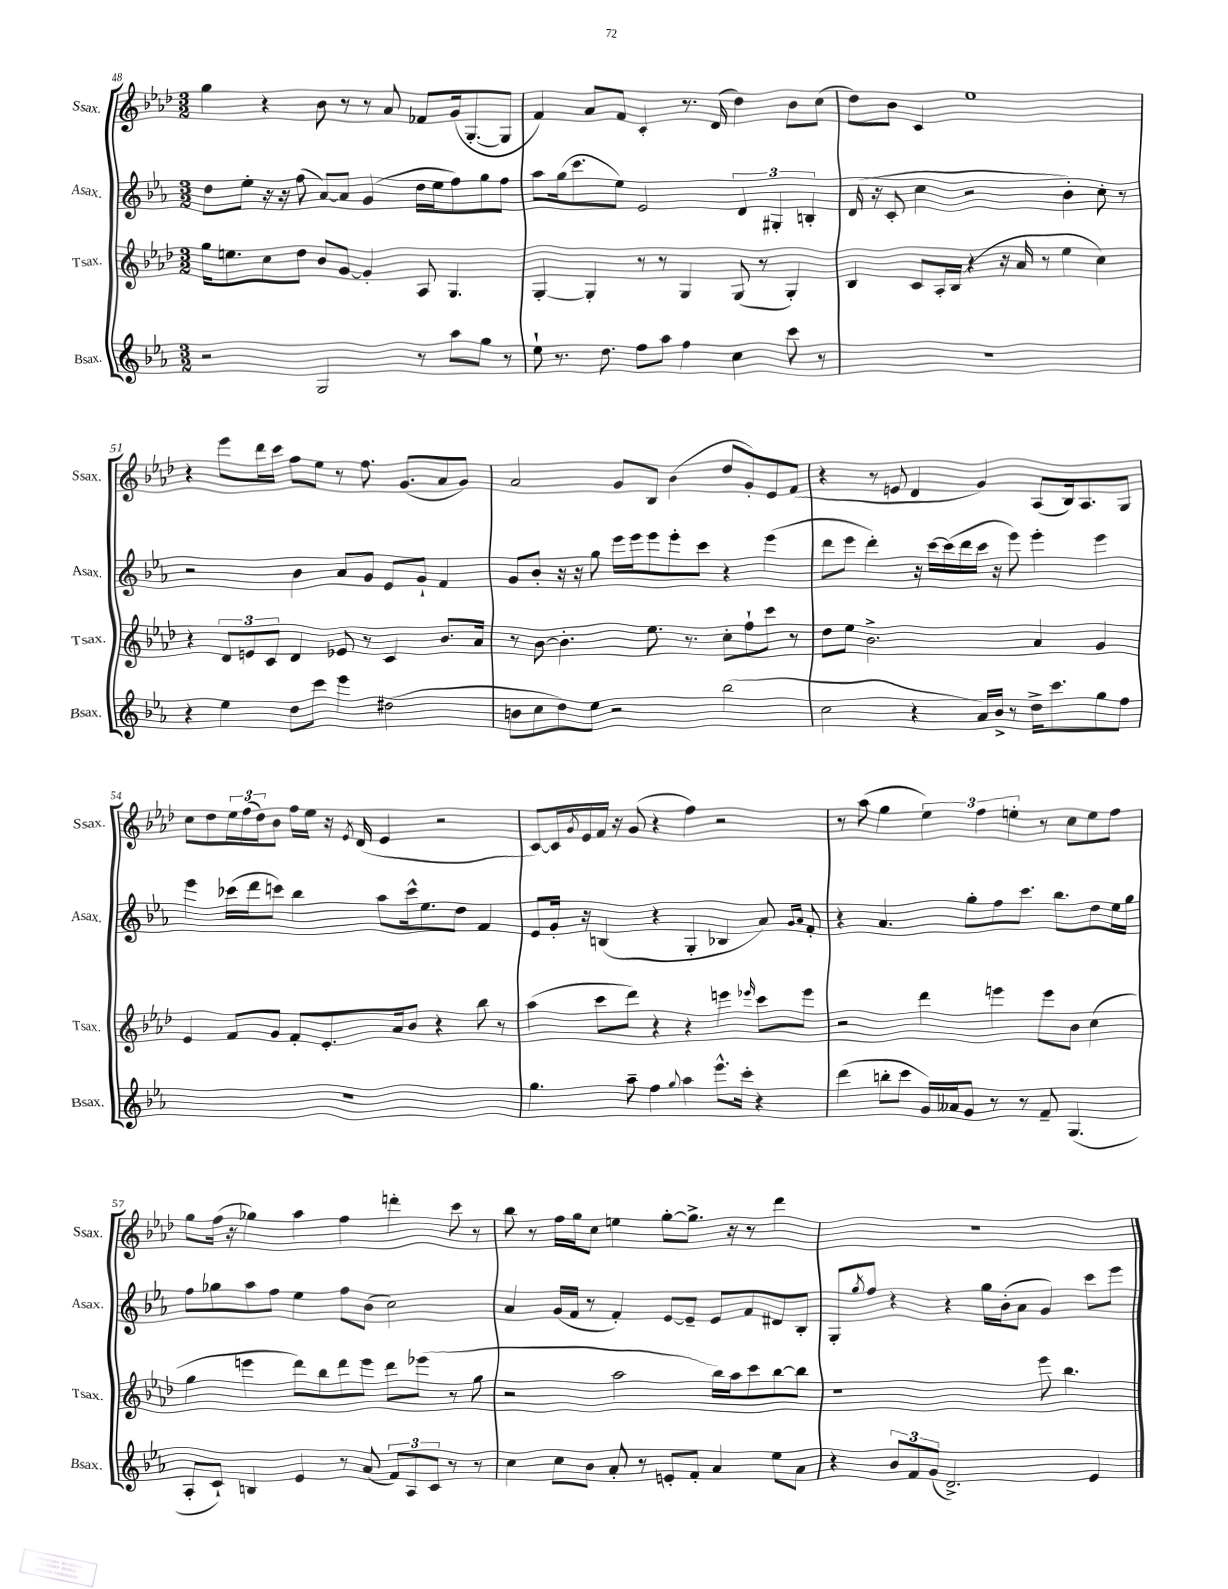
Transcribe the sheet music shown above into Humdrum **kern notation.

**kern	**kern	**kern	**kern
*staff4	*staff3	*staff2	*staff1
*clefG2	*clefG2	*clefG2	*clefG2
*k[b-e-a-]	*k[b-e-a-d-]	*k[b-e-a-]	*k[b-e-a-d-]
*M3/2	*M3/2	*M3/2	*M3/2
2r	16gg	8dd	4gg
.	8.ee	.	.
.	.	8ee-'	.
.	8cc	16r	4r
.	.	16r	.
.	8dd-	(8ff	.
2G	8b-	[8a-)	8b-
.	[8g	8a-]	8r
.	4g']	(4g	8r
.	.	.	8a-
8r	8A-	16dd	8f-
.	.	16ee-	.
8aa-	4.G	8ff)	(16g
.	.	.	[8.G'
8gg	.	8gg	.
8r	.	8ff	8G]
=	=	=	=
8ee-`	[4G'	8aa-	4f)
8.r	.	(16gg	.
.	.	8.ccc	.
.	4G']	.	8a-
8.dd	.	.	.
.	.	8ee-)	8f
8ff	8r	2e-	4c'
8aa-	8r	.	.
4ff	4G	.	8.r
.	.	.	(16d-
4cc	(8G	6d	4dd-)
.	8r	.	.
.	.	6G#'	.
8ccc	4G')	.	8b-
.	.	6B'	.
8r	.	.	(8cc
=	=	=	=
1.r	4B-	(16d	8dd-)
.	.	16r	.
.	.	8c'	8b-
.	8c	4cc	4c
.	16A-'	.	.
.	(16B-	.	.
.	4r	2r	1ee-
.	16r	.	.
.	16a-	.	.
.	8r	.	.
.	4ee-	4b-')	.
.	4cc)	8cc'	.
.	.	8r	.
=	=	=	=
4r	4r	2r	4r
4ee-	12d-	.	8eee-
.	12e	.	.
.	.	.	16ddd-
.	12c	.	.
.	.	.	16ccc
8dd	4d-	4b-	8ff
8ccc	.	.	8ee-
4eee-	8e-	8a-	8r
.	8r	8g	8.ff
(2dd#	4c	8e-	.
.	.	.	(8.g
.	.	8g`	.
.	8.b-	4f	8a-
.	.	.	8g)
.	16a-	.	.
=	=	=	=
8b	8r	8g	2a-
8cc	[8b-	8b-'	.
8dd)	4.b-']	16r	.
.	.	16r	.
8ee-	.	8gg	.
2r	.	16eee-	8g
.	.	16eee-	.
.	8.ee-	8eee-	8B-
.	.	8eee-'	(4b-
.	8.r	.	.
.	.	8ccc	.
(2bb-	8cc'	4r	8dd-
.	8ff`	.	8g')
.	8ccc	(4eee-	8e-
.	8r	.	(8f
=	=	=	=
2cc	8dd-	8ddd	4r
.	8ee-	8eee-	.
.	2.b-^	4ddd')	8r
.	.	.	8e
4r	.	16r	4d-
.	.	[16ccc	.
.	.	(16ccc]	.
.	.	16ddd	.
16a-)	.	16ccc	4g)
16b-^	.	16r	.
8r	.	8eee-)	.
16dd^	4a-	4eee-'	(8A-
8.ccc	.	.	.
.	.	.	16B-)
.	.	.	8.A-
8gg	4g	4eee-	.
8ff	.	.	8G
=	=	=	=
1.r	4e-	4eee-	8cc
.	.	.	8dd-
.	8f	(16ccc-	24ee-
.	.	.	(24ff
.	.	16ddd	.
.	.	.	24dd-)
.	8g	8ccc)	8b-
.	8f'	4bb-	16ff
.	.	.	16ee-
.	8.e-'	.	16r
.	.	.	8qe-
.	.	.	(16d-
.	.	8aa-	4e-
.	16a-	.	.
.	8b-	16ccc^^	.
.	.	8.ee-	.
.	4r	.	2r
.	.	8dd	.
.	8bb-	4f	.
.	8r	.	.
=	=	=	=
4.gg	(4aa-	8e-	[8c)
.	.	16g'	16c]
.	.	.	8qg
.	.	16r	16e-
.	8ccc	(4B	16f
.	.	.	16r
8aa-~	8ddd-)	.	(8g
4ff	4r	4r	4r
8qqgg	.	.	.
4aa-	4r	4G'	4ff)
8.eee-^^	4eee	4B-	2r
16ccc'	.	.	.
.	16qqeee-	.	.
4r	8ccc	8a-)	.
.	.	16qqg	.
.	.	16qqa-	.
.	8eee-	8f'	.
=	=	=	=
(4ddd	2r	4r	8r
.	.	.	(8aa-
8bb'	.	4.a-	4gg
8ccc	.	.	.
16g)	4ddd-	.	6ee-)
16a--	.	.	.
8g	.	8gg'	.
.	.	.	6ff
8r	4eee	8ff	.
.	.	.	6ee'
8r	.	8.ccc	.
8f~	8eee	.	8r
.	.	8.bb-	.
(4.G	8b-	.	8cc
.	(4cc	8dd	8ee
.	.	16ee-	8ff
.	.	16gg	.
=	=	=	=
8A-'	4gg	8ff	8gg
8c`)	.	8gg-	(16ff
.	.	.	16r
4B	4eee	8aa-	4gg-)
.	.	8ff	.
4e-	8ddd-)	4ee-	4aa-
.	8bb-	.	.
8r	8ddd-	8ff	4ff
(8a-	8eee	(8b-	.
12f)	8ddd-	2cc)	4ddd'
12A-	.	.	.
.	(8eee-	.	.
12c	.	.	.
8r	8r	.	8ccc
8r	8gg	.	8r
=	=	=	=
4cc	2r	4a-	8bb-
.	.	.	8r
8cc	.	(16g	16ff
.	.	16f	16gg
8b-	.	8r	8cc
8a-'	2aa-	4f')	4ee
8r	.	.	.
8e'	.	[8e-	[8gg'
8f'	.	8e-~]	8.gg^]
4a-	16bb-)	8e-	.
.	16aa-	.	16r
.	8ccc	8f	8r
8ee-	[8bb-	8d#	4ddd-
8a-	8bb-]	8B-'	.
=	=	=	=
4r	1r	8G'	1.r
.	.	8qgg	.
.	.	8ff	.
12b-	.	4r	.
12f	.	.	.
(12g	.	.	.
2.d^)	.	4r	.
.	.	16gg	.
.	.	(16b-'	.
.	.	8a-	.
.	8eee-	4g)	.
.	4.bb-	.	.
4e-	.	8ccc	.
.	.	8eee-	.
==	==	==	==
*-	*-	*-	*-
